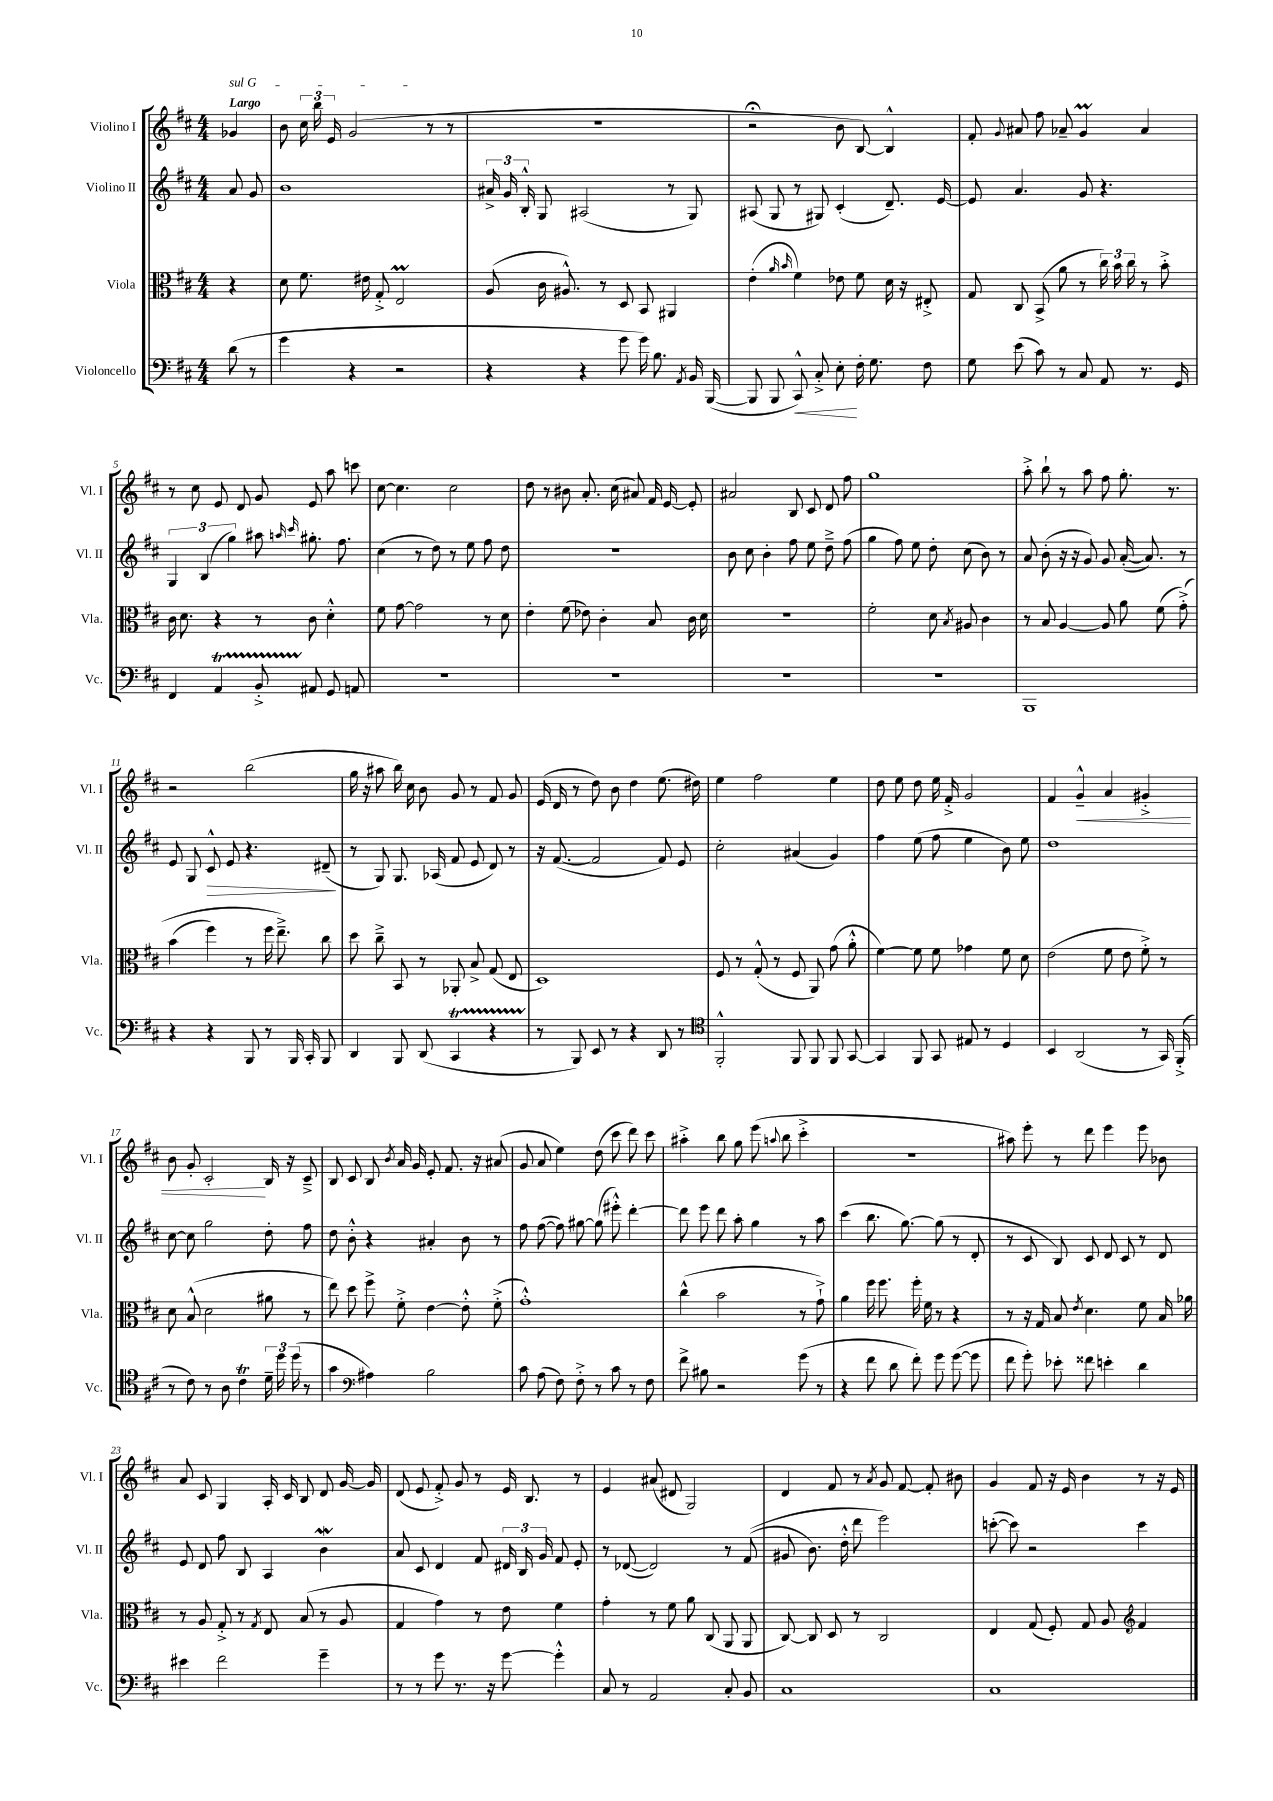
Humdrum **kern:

**kern	**kern	**kern	**kern
*staff4	*staff3	*staff2	*staff1
*clefF4	*clefC3	*clefG2	*clefG2
*k[f#c#]	*k[f#c#]	*k[f#c#]	*k[f#c#]
*M4/4	*M4/4	*M4/4	*M4/4
(8d	4r	8a	4g-
8r	.	8g	.
=	=	=	=
4g	8d	1b	8b
.	8.f#	.	24cc#
.	.	.	24bb
.	.	.	24e
4r	.	.	(2g
.	16e#	.	.
.	8G'^	.	.
2r	2E	.	.
.	.	.	8r
.	.	.	8r
=	=	=	=
4r	(8A	24a#^	1r
.	.	24g	.
.	.	24B'^^	.
.	16c#	8G	.
.	8.A#^^)	.	.
4r	.	(2A#	.
.	8r	.	.
8g	8D	.	.
16g)	8BB	.	.
8.B	.	.	.
.	4AA#	8r	.
8qAA	.	.	.
16BB	.	8G)	.
([16BBB	.	.	.
=	=	=	=
8BBB]	(4e'	(8A#	2r;
8BBB	.	8G	.
.	16qqa	.	.
.	16qqb	.	.
8CC#^^)	4f#)	8r	.
8C#'^	.	8G#)	.
8E'	8e-	(4c#'	8b
16F#'	8f#	.	[8B)
8.G	.	.	.
.	16d	8.d~)	4B^^]
.	16r	.	.
8F#	8E#'^	.	.
.	.	[16e	.
=	=	=	=
8G	8G	8e]	8f#'
.	.	.	8qqg
(8e	8C#	4.a	8a#
8c#)	(8BB^	.	8ff#
8r	8a	.	8a-~
8C#	8r	8g	4g
8AA	24cc#)	4.r	.
.	24b	.	.
.	24cc#	.	.
8.r	8r	.	4a-
.	8b'^	.	.
16GG	.	.	.
=	=	=	=
4FF#	16c#	6G	8r
.	8.d	.	.
.	.	.	8cc#
.	.	(6B	.
4AA	4r	.	8e
.	.	6gg)	.
.	.	.	8d
8BB'^	8r	8aa#	8g
.	.	16qqaa	.
.	.	16qqccc#	.
8AA#	8c#	8.gg#'	8e
8GG	4d'^^	.	8aa
.	.	8.ff#	.
8AA	.	.	8ccc
=	=	=	=
1r	8f#	(4cc#	[8cc#
.	[8g	.	4.cc#]
.	2g]	8r	.
.	.	8dd)	.
.	.	8r	2cc#
.	.	8ee	.
.	8r	8ff#	.
.	8d	8dd	.
=	=	=	=
1r	4e'	1r	8dd
.	.	.	8r
.	(8f#	.	8b#
.	8e-)	.	8.a'
.	4c#'	.	.
.	.	.	(16cc#
.	.	.	8a#)
.	8B	.	16f#
.	.	.	[16e
.	16c#	.	8e']
.	16d	.	.
=	=	=	=
1r	1r	8b	2a#
.	.	8cc#	.
.	.	4b'	.
.	.	8ff#	8B
.	.	8ee	8c#
.	.	8dd~^	8d
.	.	(8ff#	8ff#
=	=	=	=
1r	2f#'	4gg	1gg
.	.	8ff#)	.
.	.	8ee	.
.	8d	8dd'	.
.	8qB	.	.
.	8A#	(8cc#	.
.	4c#	8b)	.
.	.	8r	.
=	=	=	=
1BBB	8r	8a	8aa'^
.	8B	(8b'	8bb`
.	[4A	16r	8r
.	.	16r	.
.	.	8g)	8aa
.	8A]	8g	8ff#
.	8a	([16a'	8.gg'
.	.	8.a])	.
.	(8f#	.	.
.	.	.	8.r
.	&(8g'^)	8r	.
=	=	=	=
4r	(4b	8e	2r
.	.	8G	.
4r	4ff#)	8c#^^	.
.	.	8e	.
8BBB	8r	4.r	(2bb
8r	16ff#	.	.
.	8.ee~^&)	.	.
16BBB	.	.	.
16CC#'	.	.	.
8BBB	8cc#	(8d#~	.
=	=	=	=
4DD	8dd	8r	16gg
.	.	.	16r
.	8cc#~^	8G)	8aa#
8BBB	8BB	8.G	16bb)
.	.	.	16cc#
(8DD	8r	.	8b
.	.	(16A-	.
4CC#	8AA-'	8f#	8g
.	8B^	8e	8r
4r	(8G	8d)	8f#
.	8E	8r	8g
=	=	=	=
8r	1D)	16r	(16e
.	.	([8.f#	16d
8BBB)	.	.	8r
8EE	.	2f#]	8dd)
8r	.	.	8b
4r	.	.	4dd
8DD	.	8f#)	(8.ee
8r	.	8e	.
.	.	.	16dd#)
=	=	=	=
*clefC4	*	*	*
2FF#'^^	8F#	2cc#'	4ee
.	8r	.	.
.	(8G'^^	.	2ff#
.	8r	.	.
8FF#	8F#	(4a#	.
8FF#	8AA)	.	.
8FF#	(8g	4g)	4ee
[8GG	8a'^^	.	.
=	=	=	=
4GG]	[4f#)	4ff#	8dd
.	.	.	8ee
8FF#	8f#]	(8ee	8dd
8GG	8f#	8ff#	16ee
.	.	.	16f#'^
8E#	4g-	4ee	2g
8r	.	.	.
4D	8f#	8b)	.
.	8d	8ee	.
=	=	=	=
4BB	(2e	1dd	4f#
(2AA	.	.	4g~^^
.	8f#	.	4a
.	8e	.	.
8r	8f#'^)	.	4g#'^
16GG)	8r	.	.
(16FF#'^	.	.	.
=	=	=	=
8r	8d	[8cc#	8b
8c#)	(8B^^	8cc#]	8g'
8r	2d	2gg	2c#'
8A	.	.	.
4c#	.	.	.
24d~	8a#	8dd'	16B
24dd	.	.	.
.	.	.	16r
(24dd	.	.	.
8r	8r	8ff#	8c#~^
=	=	=	=
4g	8ee)	8dd	8B
.	8dd	8b'^^	8c#
*clefF4	*	*	*
4A#)	8ff#^	4r	8B
.	.	.	8qb
.	8f#'^	.	16a
.	.	.	16g
2B	[4e	4a#'	8e'
.	.	.	8.f#
.	8e'^^]	8b	.
.	.	.	16r
.	(8f#'^	8r	(8a#
=	=	=	=
8c#	1g'^^)	8ff#	8g
(8A	.	([8ff#	8a
8F#)	.	8ff#])	4ee)
8F#'^	.	[8gg#	.
8r	.	(8gg#]	(8dd
8c#	.	8eee#'^^)	8ccc#
8r	.	[4ddd'	8ddd)
8F#	.	.	8ccc#
=	=	=	=
8f#^	(4cc#^^	8ddd]	4aa#'^
8B#	.	8eee	.
2r	2b	8ddd	8bb
.	.	8aa'	8gg
.	.	4gg	(8eee
.	.	.	8qqaa
.	.	.	8bb
(8g	8r	8r	4ccc#'^
8r	8g`^)	8aa	.
=	=	=	=
4r	4a	(4ccc#	1r
8f#	16ff#	8.bb	.
.	8.ff#	.	.
8d	.	.	.
.	.	[8.gg)	.
8f#')	16ff#'	.	.
.	16f#	.	.
8g	8r	(8gg]	.
([8g	4r	8r	.
8g]	.	8d'	.
=	=	=	=
8f#	8r	8r	8aa#)
8g')	16r	8c#	8eee'
.	16G	.	.
8e-'	8B	8B)	8r
.	8qe	.	.
8f##	4.d	8c#	8ddd
4e'	.	8d	4eee
.	.	8c#	.
4d	8f#	8r	8eee
.	16B	8d	8b-
.	16a-	.	.
=	=	=	=
4e#	8r	8e	8a
.	8A	8d	8c#
2f#	8G'^	8ff#	4G
.	8r	8B	.
.	8qG	.	.
.	8E	4A	16A'
.	.	.	16c#
.	(8B	.	8B
4g~	8r	4b	8d
.	8A	.	[16g
.	.	.	16g]
=	=	=	=
8r	4G	8a	(8d
8r	.	8c#	8e
8g	4g)	4d	8f#'^)
8.r	.	.	8g
.	8r	8f#	8r
16r	.	.	.
[8g	8e	24d#	16e
.	.	24B	.
.	.	.	8.B
.	.	24g	.
4g'^^]	4f#	8f#	.
.	.	8e'	8r
=	=	=	=
8C#	4g'	8r	4e
8r	.	([8d-	.
2AA	8r	2d-])	(8a#
.	8f#	.	8d#
.	8a	.	2G)
.	(8C#	.	.
8C#'	8AA	8r	.
8BB	8AA	&((8f#	.
=	=	=	=
1C#	[8C#)	8g#	4d
.	8C#]	8.b)	.
.	8D	.	8f#
.	.	16dd'^^	.
.	8r	8ddd	8r
.	.	.	8qa
.	2C#	2eee&)	8g
.	.	.	[8f#
.	.	.	8f#']
.	.	.	8b#
=	=	=	=
1C#	4E	([8ccc'	4g
.	.	8ccc])	.
.	(8G	2r	8f#
.	8F#')	.	16r
.	.	.	16e
.	8G	.	4b
.	8A	.	.
*	*clefG2	*	*
.	4f#	4ccc	8r
.	.	.	16r
.	.	.	16e
==	==	==	==
*-	*-	*-	*-
